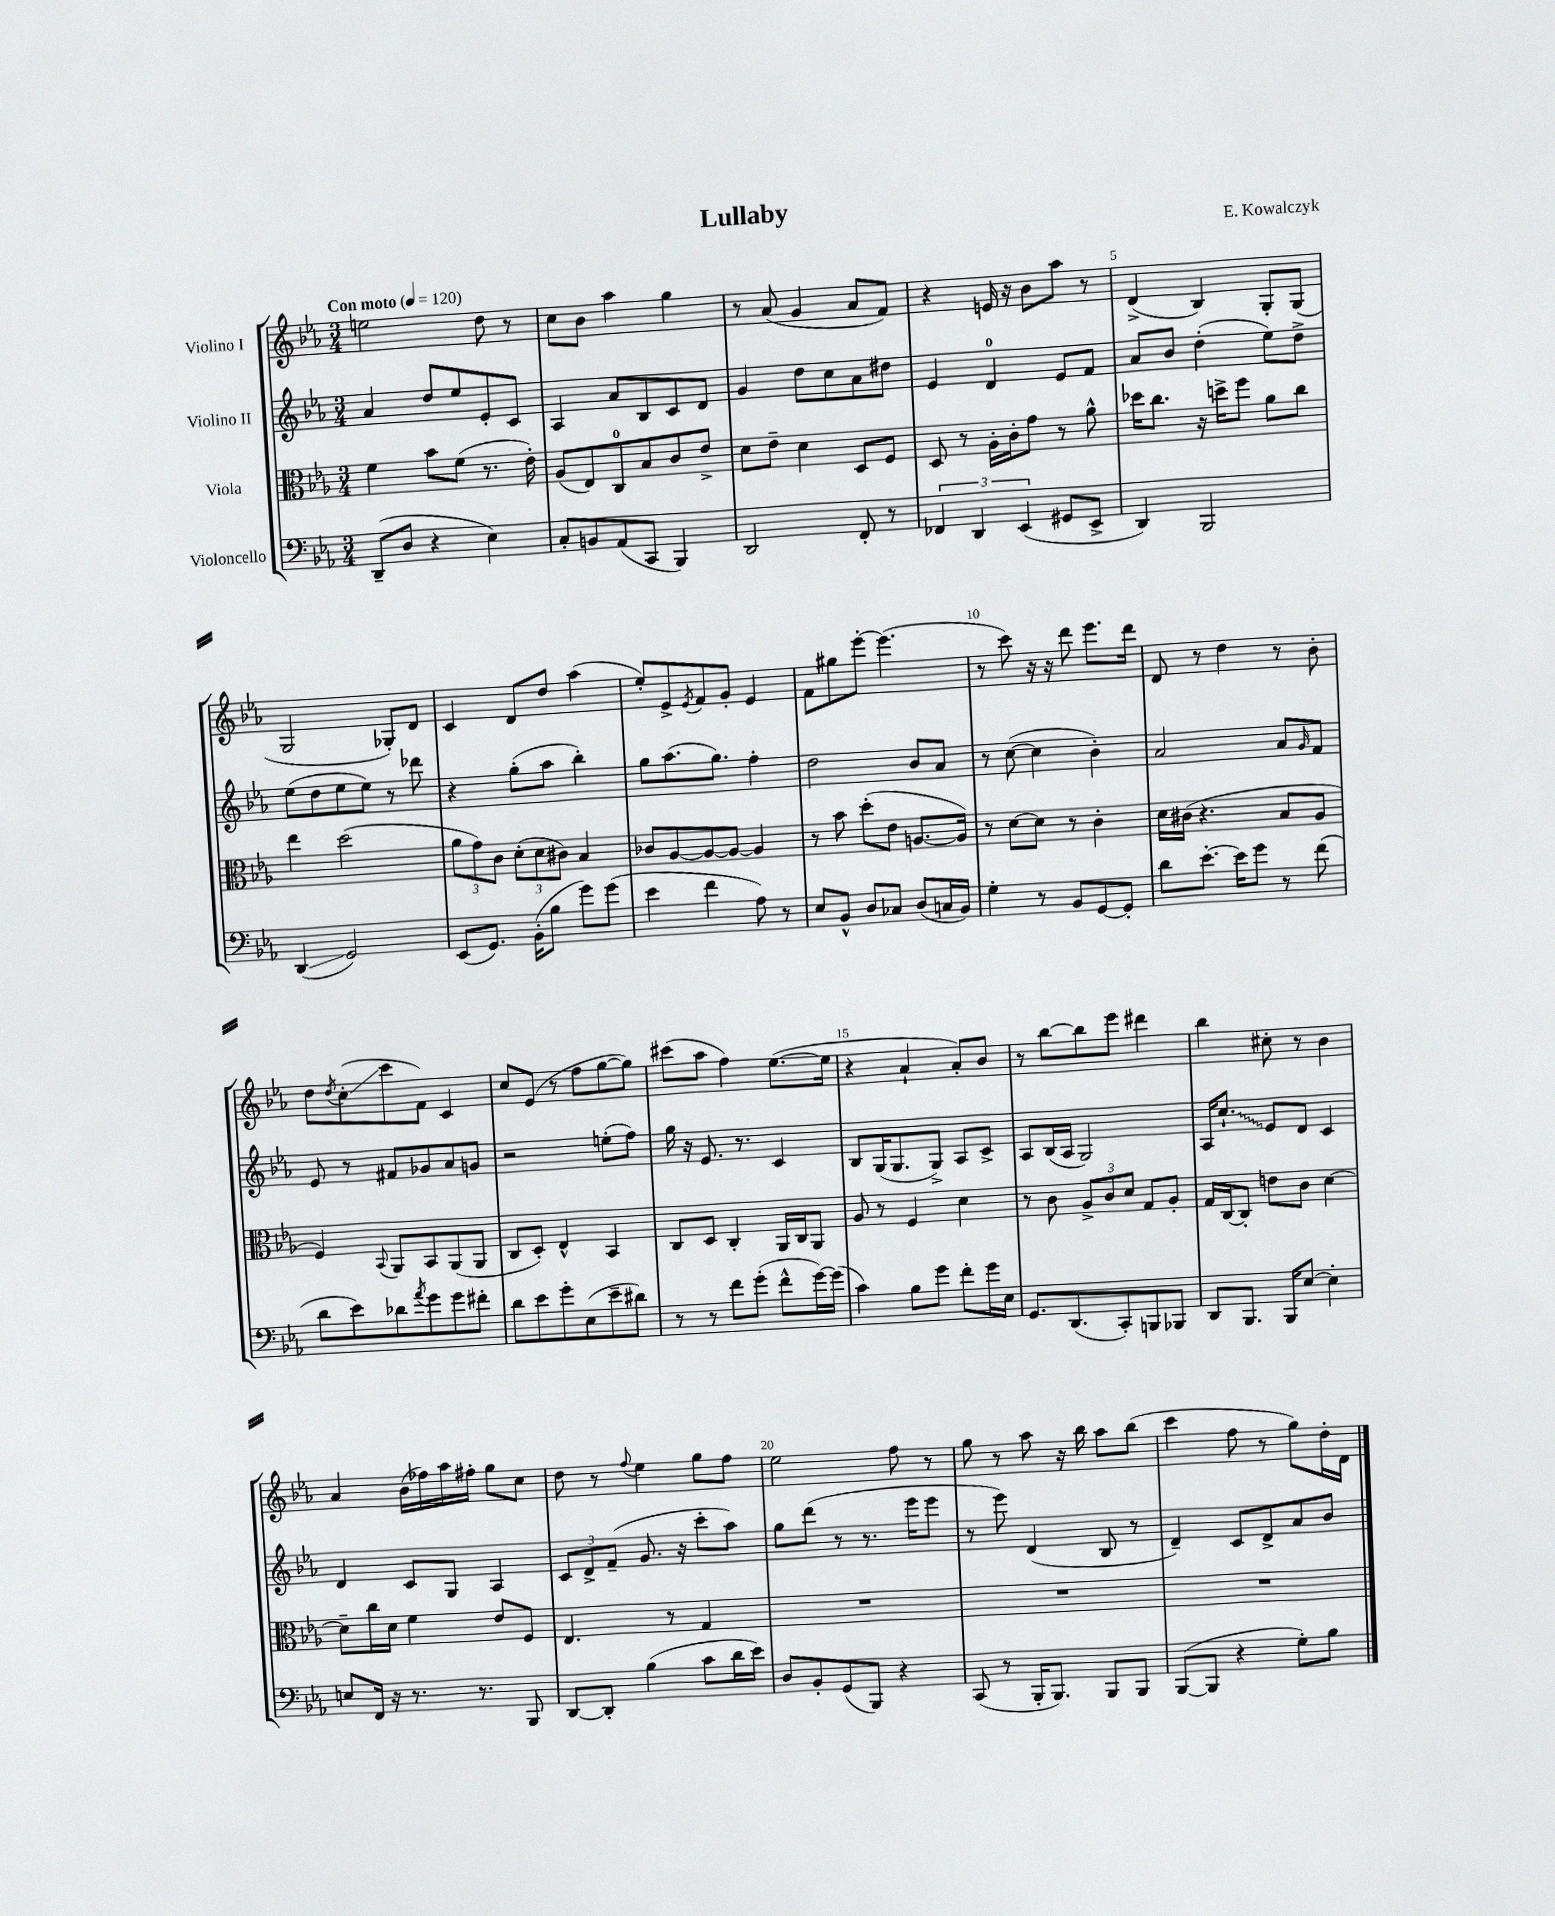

**kern	**kern	**kern	**kern
*staff4	*staff3	*staff2	*staff1
*clefF4	*clefC3	*clefG2	*clefG2
*k[b-e-a-]	*k[b-e-a-]	*k[b-e-a-]	*k[b-e-a-]
*M3/4	*M3/4	*M3/4	*M3/4
*MM120	*MM120	*MM120	*MM120
(8DD~	4f	4a-	2ee
8D	.	.	.
4r	8b-	8dd	.
.	(8f	8ee-	.
4E-)	8.r	8e-'	8dd
.	.	8c	8r
.	16e-')	.	.
=	=	=	=
8C'	(8A-	4A-	8cc
8BB	8E-)	.	8b-
(8AA-	8C	8a-	4aa-
8CC	8B-	8B-	.
4BBB-)	8c	8c	4gg
.	8e-^	8d	.
=	=	=	=
2DD	8d	4g	8r
.	8e-~	.	(8a-
.	4d	8dd	4g
.	.	8cc	.
8FF'	8D	8a-	8a-
8r	8F	8dd#	8f)
=	=	=	=
6FF-	8D	4e-	4r
.	8r	.	.
6DD	.	.	.
.	16A-'	4d	16e
.	16c'	.	16r
(6EE-	.	.	.
.	8g	.	8b-
8GG#	8r	8e-	8aa-
8EE-^	8a-^^	8f	8r
=	=	=	=
4DD)	16dd-	8a-	(4d^
.	8.cc	.	.
.	.	8b-	.
2BBB-	16r	(4dd'	4B-)
.	16dd^	.	.
.	8ff	.	.
.	8a-	8ee-)	8G'
.	8cc	8dd^	(8G
=	=	=	=
(4DD	4ee-	(8ee-	2G
.	.	8dd	.
2GG)	(2dd	8ee-	.
.	.	8ee-)	.
.	.	8r	8G-')
.	.	8ddd-	8d
=	=	=	=
(8EE-	12a-	4r	4c
.	12g)	.	.
8.GG)	.	.	.
.	12c	.	.
.	(12d'	(8gg'	8d
(16BB-'	.	.	.
.	12d	.	.
8B-	.	8aa-	8dd
.	12c#)	.	.
8g)	4B-	4bb-')	(4aa-
(8g	.	.	.
=	=	=	=
4e-	8c-	8gg	8ee-')
.	[8A-	(8.aa-	8e-^
.	.	.	8qe-
4f	8A-_	.	8f
.	.	8.gg)	.
.	8A-_	.	8g'
8A-)	4A-]	4ff'	4e-
8r	.	.	.
=	=	=	=
8E-	8r	2dd	8f
8BB-^^	8b-	.	8gg#
8D	(8dd'	.	[8eee-'
8C-	8e-	.	(4.eee-]
(8D	[8.A	8b-	.
16C	.	8a-	.
16BB-)	16A])	.	.
=	=	=	=
4G'	8r	8r	8r
.	[8d	([8cc	8ccc)
8r	8d]	4cc]	16r
.	.	.	16r
8BB-	8r	.	8ddd
[8GG	4c'	4b-')	8.eee-
8GG']	.	.	.
.	.	.	16ddd
=	=	=	=
8d	16d	2a-	8d
.	(16c#	.	.
[8.e-'	4.r	.	8r
.	.	.	4dd
16e-]	.	.	.
8g	.	.	.
8r	8B-	8a-	8r
.	.	16qqg	.
(8f	8A-	8f	8b-'
=	=	=	=
8d	4F)	8e-	8dd
.	.	.	8qdd
8e-)	.	8r	(8cc'
.	8qqBB-	.	.
8d-	8AA-	8f#	8ccc
8qa-	.	.	.
8g	8BB-	8g-	8f)
8g	(8AA-	8a-	4c
8f#'	8AA-	8g	.
=	=	=	=
8d	8C	2r	8cc
8e-	8D')	.	(8e-
8g'	4E-^^	.	8r
(8E-	.	.	8ff
8e-~	4BB-	(8ee'	[8gg
8d#)	.	8ff)	8gg])
=	=	=	=
8r	8C	16gg	(8ccc#
.	.	16r	.
8r	8D	8.e-	8aa-
8f	4C'	.	4ff)
.	.	8.r	.
(8g'	.	.	.
8f^^	16AA-	4c	([8.ee-
.	16C	.	.
[16g)	8AA-	.	.
(16g]	.	.	16ee-]
=	=	=	=
4c)	8A-	8B-	4r
.	8r	(16G	.
.	.	8.G	.
8B-	4F	.	4a-`
8g	.	8G^)	.
8f'	4d	8A-	8a-')
16g	.	8c^	8b-
16E-	.	.	.
=	=	=	=
8.GG	8r	8A-	8r
.	8c	(16B-	[8bb-
(8.DD	.	16A-	.
.	12A-^	2G)	8bb-]
.	12c	.	.
8CC')	.	.	8eee-
.	12d	.	.
8BBB	8G	.	4ddd#
8BBB-	8A-'	.	.
=	=	=	=
8DD	16G	16A-	4bb-
.	[16C	8.cc`	.
8.BBB-	8C']	.	.
.	8e	8e-	8cc#'
16BBB-	.	.	.
[8E-	8c	8d	8r
4E-']	[4d	4c	4b-
=	=	=	=
8E	8d~]	4d	4a-
16FF	16cc	.	.
16r	16d	.	.
8.r	4f	8c	(16b-
.	.	.	16ff-)
.	.	8G	16aa-
8.r	.	.	16ff#'
.	8e-	4A-	8gg
8BBB-	8F	.	8cc
=	=	=	=
[8DD	4.E-	12c	8dd
.	.	12d^	.
8DD']	.	.	8r
.	.	(12f~	.
.	.	.	8qqff
(4B-	.	8.g	4ee-
.	8r	.	.
.	.	16r	.
8c	4G	8ccc'	8gg
16d	.	8aa-)	8ff
16e-)	.	.	.
=	=	=	=
8D	2.r	8gg	2ee-
8BB-'	.	(8ddd	.
(8GG	.	8r	.
8BBB-)	.	8.r	.
4r	.	.	8ff
.	.	16eee-	.
.	.	8eee-	8r
=	=	=	=
(8CC	2.r	8r	8gg
8r	.	8eee-)	8r
16BBB-'	.	(4d	8aa-
8.BBB-)	.	.	.
.	.	.	16r
.	.	.	16bb-
8BBB-	.	8B-	8aa-
8BBB-	.	8r	(8bb-
=	=	=	=
([8BBB-	2.r	4d~)	4ccc
8BBB-]	.	.	.
4r	.	8c	8ff
.	.	8d^	8r
8G')	.	8a-	8gg)
8B-	.	8b-	16dd'
.	.	.	16d
==	==	==	==
*-	*-	*-	*-
